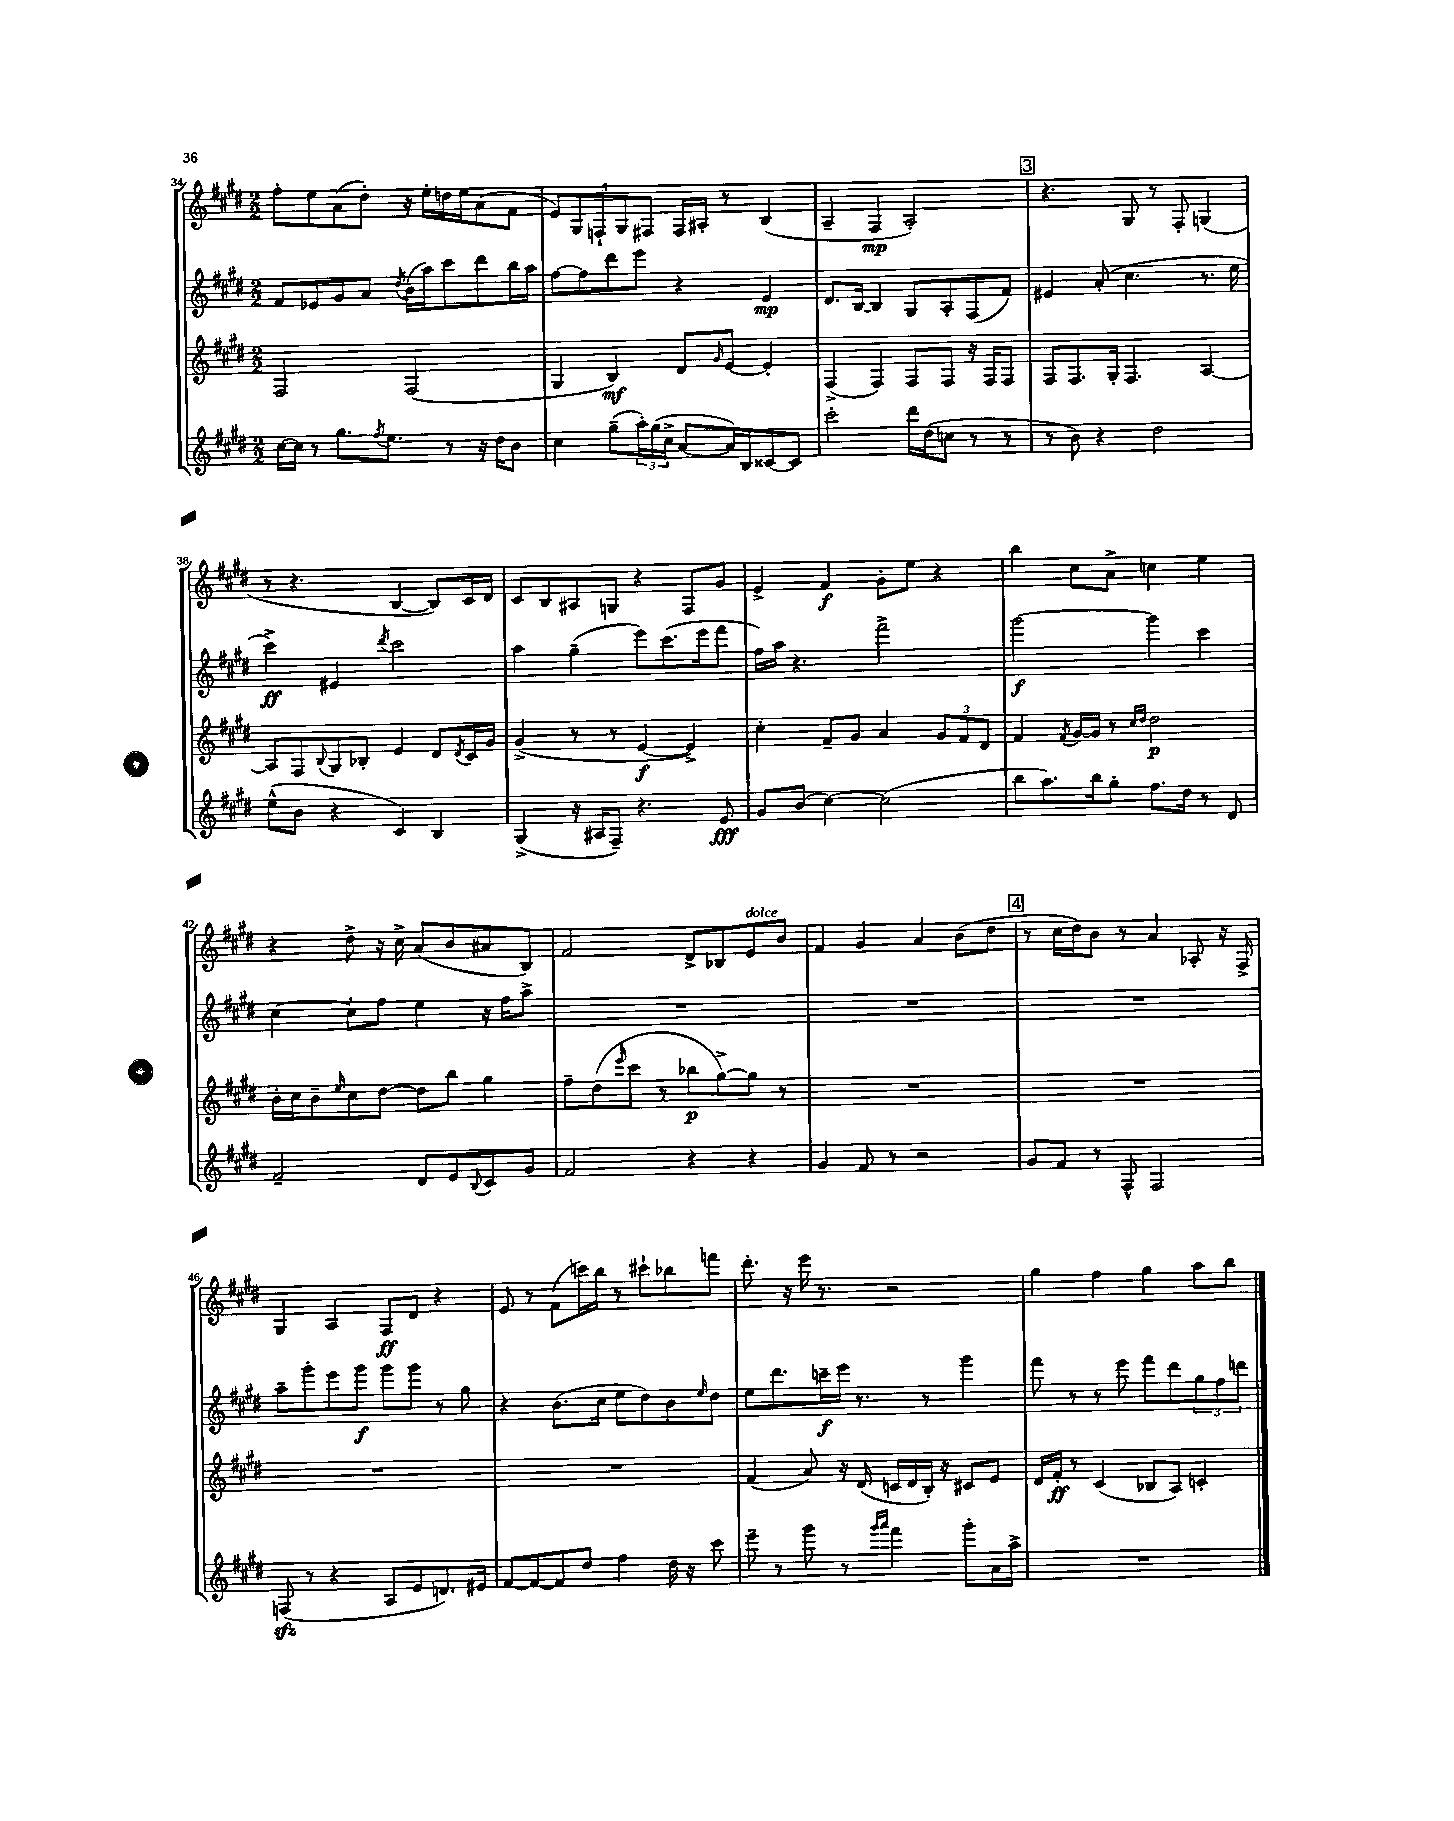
<<
\new StaffGroup <<
\new Staff = "s0" {
    \clef treble \key e \major \numericTimeSignature \time 2/2
    fis''8-. e''8 a'8( dis''8-.) r16 e''16-. d''16 e''16 a'8( fis'8 |
    \tuplet 5/4 { e'8) gis8 f8-! gis8 fis8 } fis16 ais16-. r8 b4( |
    a4-- fis4\mp a2-.) |
    \mark \markup { \box "3" } r4. gis8 r8 fis8-. g4( |
    r8 r4. b4~ b8) cis'16 dis'16 |
    cis'8 b8 ais8 g8 r4 fis8 gis'8 |
    e'4-> fis'4\f gis'8-. e''8 r4 |
    b''4 cis''8 a'8-> c''4 e''4 |
    r4 dis''8-> r16 cis''16-> a'8( b'8 ais'8 b8) |
    fis'2 dis'8-> bes8 e'8^\markup { \italic "dolce" } b'8 |
    fis'4 gis'4 a'4 b'8( dis''8 |
    \mark \markup { \box "4" } r8 cis''16 dis''16) b'8 r8 a'4 aes8-. r16 fis16-> |
    gis4 a4 fis8\ff dis'8 r4 |
    e'8 r8 fis'8( c'''16) b''16 r8 cis'''8-! bes''8 f'''8 |
    dis'''8.-. r16 e'''16 r8. r2 |
    gis''4 fis''4 gis''4 a''8 b''8 \bar "|." |
}
\new Staff = "s1" {
    \clef treble \key e \major \numericTimeSignature \time 2/2
    fis'8 ees'8 gis'8 a'8 \acciaccatura { dis''8 } b'16( a''16) cis'''8 dis'''8 b''16 a''16 |
    fis''8~ fis''8 dis'''8 e'''8 r4 e'4\mp |
    dis'8. b16~ b4 gis8 a8-. fis8( fis'8) |
    \mark \markup { \box "3" } eis'4 a'8-.( cis''4. r8. e''16 |
    cis'''4->\ff) eis'4 \acciaccatura { dis'''8 } cis'''2 |
    a''4 gis''4--( e'''8) cis'''8.( e'''16 fis'''8 |
    fis''16) a''16 r4. fis'''2-> |
    gis'''2~\f gis'''4 cis'''4 |
    cis''4~ cis''8-. fis''8 e''4 r16 fis''16 a''8-> |
    R1 |
    R1 |
    \mark \markup { \box "4" } R1 |
    a''8-- gis'''8-. e'''8 gis'''8\f gis'''8 gis'''8 r8 gis''8 |
    r4 b'8.( cis''16 e''8 dis''8) b'8 \grace { e''16 } dis''8 |
    e''8 dis'''8. c'''16--\f e'''16 r8. r8 gis'''4 |
    fis'''8 r8 r8 e'''8 fis'''8 dis'''8 \tuplet 3/2 { gis''8 fis''8 d'''8 } \bar "|." |
}
\new Staff = "s2" {
    \clef treble \key e \major \numericTimeSignature \time 2/2
    fis2 fis2( |
    gis4 b4\mf) dis'8 \grace { gis'16 } e'8~ e'4-. |
    fis4->( fis4) fis8 fis8 r16 fis16 fis8 |
    \mark \markup { \box "3" } fis8 fis8. gis16-. fis4. a4~ |
    a8 fis8 \appoggiatura { b8 } gis8 bes8-. e'4 dis'8 \acciaccatura { dis'8 } cis'16 gis'16 |
    gis'4->( r8 r8 e'4~\f e'4->) |
    cis''4-. fis'8-- gis'8 a'4 \tuplet 3/2 { gis'8 fis'8 dis'8 } |
    fis'4 \acciaccatura { fis'8 } gis'16~ gis'16 r8 \grace { cis''16 dis''16 } dis''2\p |
    b'16-. cis''16 b'8-- \grace { e''16 } cis''8 dis''8~ dis''8 b''8 gis''4 |
    fis''8-- dis''8( \grace { e'''16 } cis'''8 r8 bes''8\p gis''8~->) gis''8 r8 |
    R1 |
    \mark \markup { \box "4" } R1 |
    R1 |
    R1 |
    fis'4( a'8) r16 dis'16( c'16 dis'16 b16-.) r16 cis'8 e'8 |
    dis'16 fis'16-.\ff r8 cis'4( bes8 a8) c'4-. \bar "|." |
}
\new Staff = "s3" {
    \clef treble \key e \major \numericTimeSignature \time 2/2
    cis''16~ cis''16 r8 gis''8. \acciaccatura { fis''8 } e''8. r8 r16 dis''16 b'8 |
    cis''4 gis''8--( \tuplet 3/2 { a''16-.) gis''16( cis''16-> } a'8~ a'16) b16 cisis'8~ cisis'8 |
    cis'''2-. dis'''16 dis''16( c''8 r8 r8 |
    \mark \markup { \box "3" } r8 b'8) r4 dis''2 |
    e''8-^( b'8 r4 cis'4) b4 |
    gis4->( r16 ais16 fis8--) r4. e'8\fff |
    gis'8 b'8( cis''4~) cis''2( |
    b''8 a''8.) b''16 gis''8-. fis''8. dis''16 r8 dis'8 |
    fis'2-- dis'8 e'8 \appoggiatura { b8 } cis'8 gis'8 |
    fis'2 r4 r4 |
    gis'4 fis'8 r8 r2 |
    \mark \markup { \box "4" } gis'8 fis'8 r8 fis8-^ fis2 |
    f8\sfz( r8 r4 a8 e'8 d'8.) eis'16 |
    fis'8~ fis'8~ fis'8 dis''8 fis''4 dis''16 r16 cis'''8 |
    e'''8-- r8 gis'''8 r8 \grace { gis'''16 a'''16 } fis'''4 gis'''8-. a'16 a''16-> |
    R1 \bar "|." |
}
>>
>>
\layout { \context { \Score currentBarNumber = #34 } }
